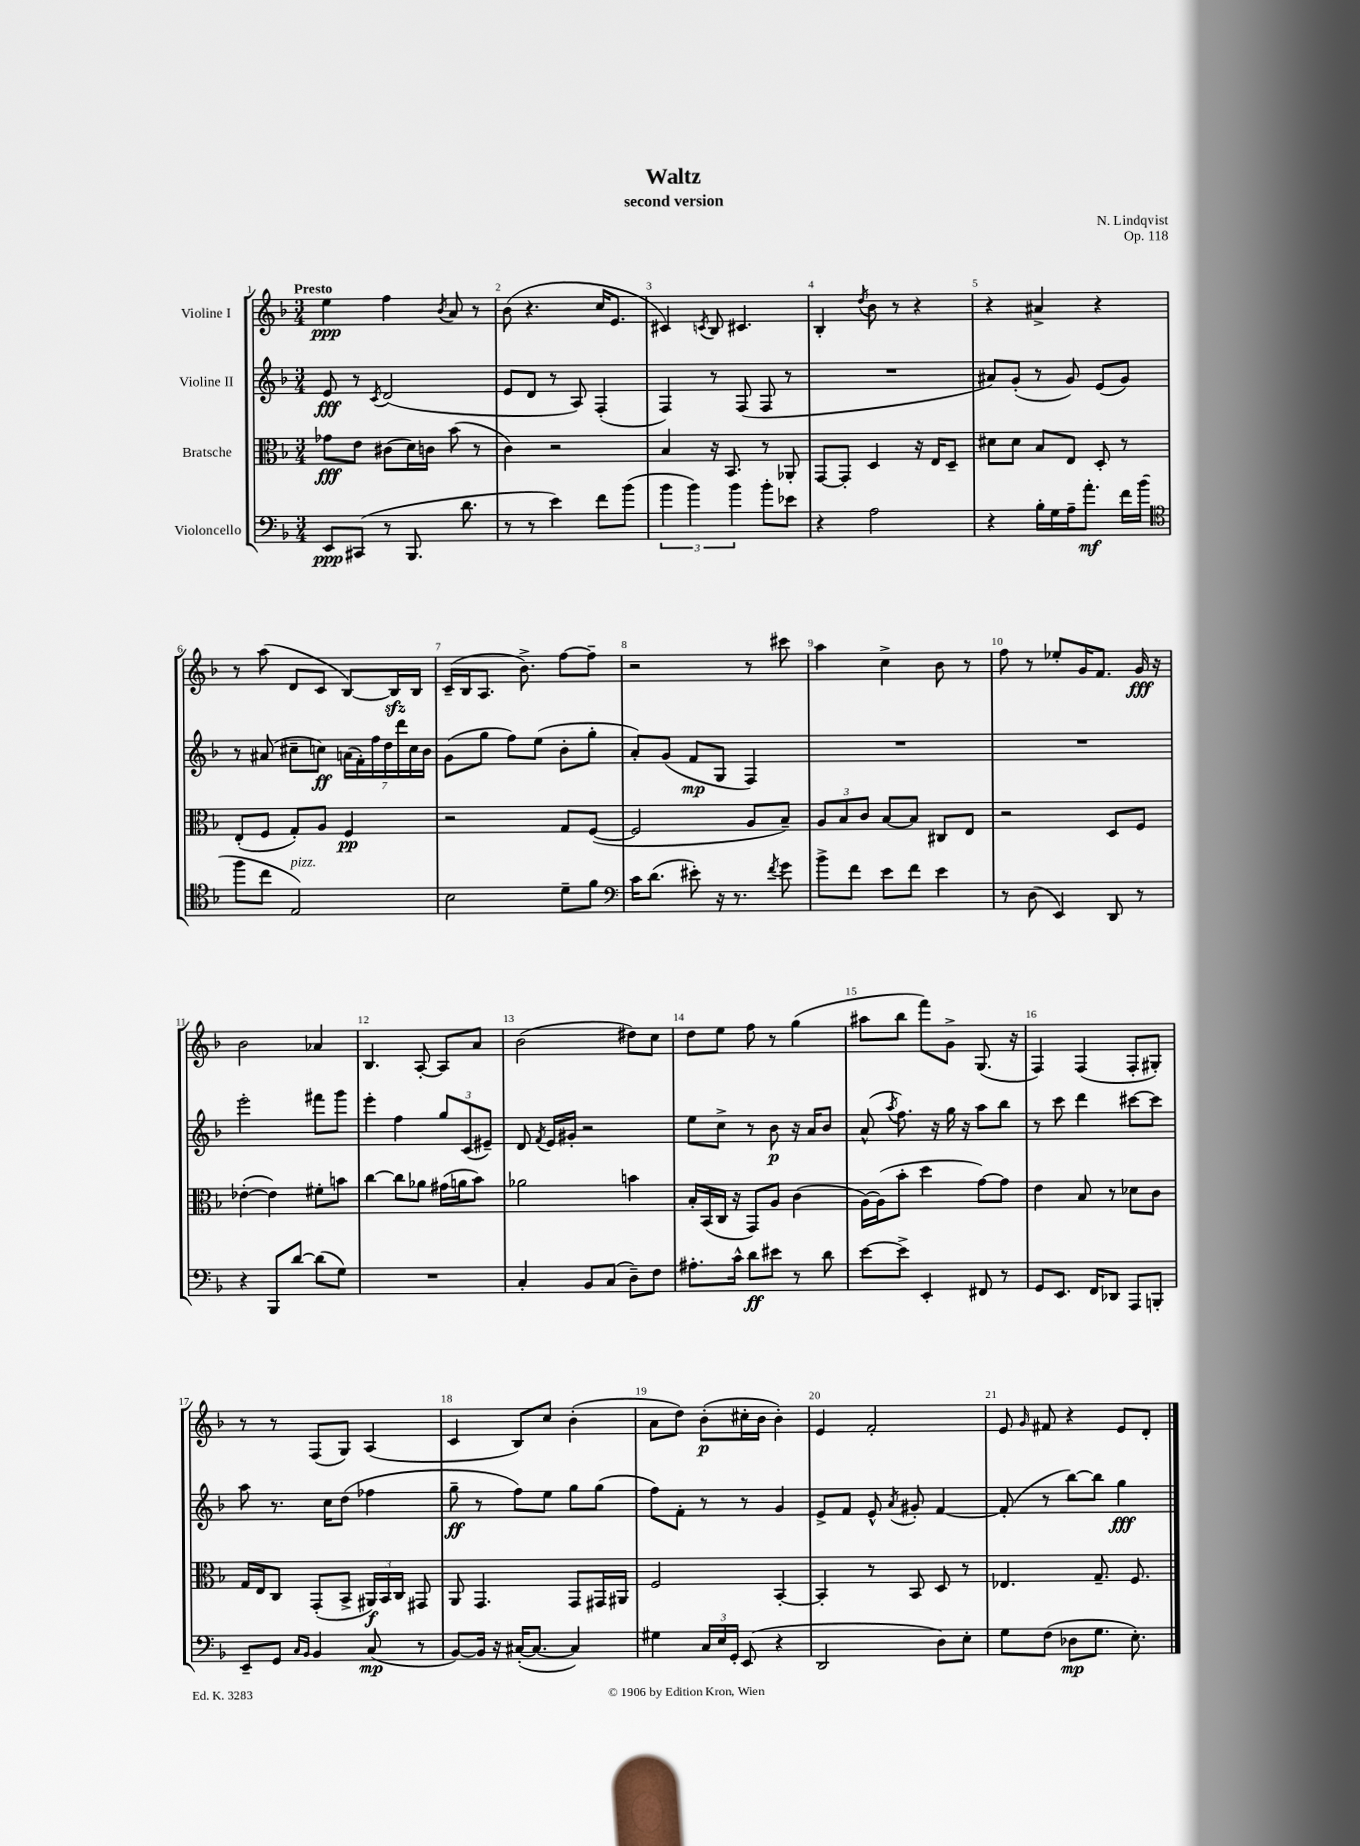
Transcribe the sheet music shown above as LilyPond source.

\header { title = "Waltz" composer = "N. Lindqvist" subtitle = "second version" opus = "Op. 118" }
<<
\new StaffGroup <<
\new Staff = "s0" \with { instrumentName = "Violine I" } {
    \clef treble \key f \major \numericTimeSignature \time 3/4 \tempo "Presto"
    \autoBeamOff e''4\ppp f''4 \acciaccatura { bes'8 } a'8 r8 |
    bes'8( r4. c''16[ e'8.] |
    cis'4) \acciaccatura { c'8 } bes8 cis'4. |
    bes4-. \acciaccatura { d''8 } bes'8 r8 r4 |
    r4 ais'4-> r4 |
    r8 a''8( d'8[ c'8] bes8[~) bes16\sfz bes16] |
    c'16[--( bes16 a8.] bes'8.->) f''8[~ f''8]-- |
    r2 r8 cis'''8 |
    a''4 c''4-> bes'8 r8 |
    f''8 r8 ees''8[-. g'16 f'8.] g'16\fff r16 |
    bes'2 aes'4 |
    bes4. a8~-. a8[ a'8] |
    bes'2( dis''8[) c''8] |
    d''8[ e''8] f''8 r8 g''4( |
    ais''8[ bes''8] f'''8[) g'8]-> g8.( r16 |
    f4) f4( f8[-. gis8]-.) |
    r8 r8 f8[( g8]) a4( |
    c'4 bes8[) c''8] bes'4-.( |
    a'8[ d''8]) bes'8[-.\p( cis''16-. bes'16] bes'4-.) |
    e'4 f'2-. |
    e'8 \grace { g'16 } fis'8 r4 e'8[ d'8]-. \bar "|." |
}
\new Staff = "s1" \with { instrumentName = "Violine II" } {
    \clef treble \key f \major \numericTimeSignature \time 3/4
    \autoBeamOff e'8\fff r8 \acciaccatura { c'8 } d'2( |
    e'8[ d'8] r8 a8) f4-.( |
    f4) r8 f8( f8 r8 |
    R2. |
    ais'8[) g'8]-.( r8 g'8) e'8[( g'8]) |
    r8 ais'8( cis''8[-- c''8]\ff) \tuplet 7/4 { a'16[( f'16-.) f''16 d''16 d'''16 c''16 bes'16] } |
    g'8[( g''8] f''8[) e''8]( bes'8[-. g''8]-. |
    a'8[-.) g'8]( f'8[\mp g8] f4) |
    R2. |
    R2. |
    e'''2-. fis'''8[ g'''8] |
    e'''4-. f''4 \tuplet 3/2 { g''8[ c'8( eis'8]--) } |
    d'8 \acciaccatura { f'8 } e'16[ gis'16]-. r2 |
    e''8[ c''8]-> r8 bes'8\p r16 a'16[ bes'8] |
    a'8-^( \acciaccatura { a''8 } f''8.) r16 g''16 r16 a''8[ bes''8] |
    r8 c'''8 d'''4 cis'''8[~ cis'''8] |
    a''8 r8. c''16[ d''8]( fes''4 |
    g''8--\ff r8 f''8[) e''8] g''8[ g''8]( |
    f''8[) f'8]-. r8 r8 g'4 |
    e'8[-> f'8] e'8-^ \acciaccatura { a'8 } gis'8-. f'4~ |
    f'8-.( r8 bes''8[~) bes''8] g''4\fff \bar "|." |
}
\new Staff = "s2" \with { instrumentName = "Bratsche" } {
    \clef alto \key f \major \numericTimeSignature \time 3/4
    \autoBeamOff ges'8[\fff e'8] cis'8[( d'16) c'16] bes'8( r8 |
    c'4) r2 |
    bes4 r16 bes,8. r8 aes,8-. |
    g,8[~ g,8]-. d4 r16 e16[ d8]-- |
    dis'8[ dis'8] bes8[ e8] d8-. r8 |
    e8[-.( f8] g8[-.) a8] f4\pp |
    r2 g8[ f8]~( |
    f2 a8[ bes8]--) |
    \tuplet 3/2 { a8[ bes8 c'8] } bes8[~ bes8] cis8[ e8] |
    r2 d8[ f8] |
    ees'4~-.( ees'4) fis'8[-. b'8] |
    c''4~ c''8[ aes'8] gis'16[( a'16 bes'8]) |
    aes'2 b'4 |
    bes16[-. bes,16( c16] r16 g,8[) a8] c'4( |
    a16[~) a16( bes'8]-. d''4 g'8[~) g'8] |
    e'4 bes8 r8 des'8[ c'8] |
    g16[ e16 c8] g,8[-.( bes,8]-> \tuplet 3/2 { ais,16[\f) bes,16 c16] } gis,8 |
    a,8 g,4. g,8[ gis,16 ais,16] |
    f2 bes,4~-. |
    bes,4-. r8 bes,8 d8 r8 |
    ees4. g8.-- f8. \bar "|." |
}
\new Staff = "s3" \with { instrumentName = "Violoncello" } {
    \clef bass \key f \major \numericTimeSignature \time 3/4
    \autoBeamOff e,8[\ppp cis,8]( r8 bes,,8. d'8. |
    r8 r8 e'4) f'8[ bes'8]( |
    \tuplet 3/2 { bes'4 bes'4) bes'4 } bes'8[-. ees'8] |
    r4 a2 |
    r4 bes16[-. g16 a16-- a'8.]-.\mf f'16[ bes'16]( |
    \clef tenor f''8[ c''8] e2^\markup { \italic "pizz." }) |
    bes2 d'8[-- f'8] |
    \clef bass c'16[ d'8.]( eis'8-.) r16 r8. \acciaccatura { f'8 } g'8 |
    bes'8[-> f'8] e'8[ f'8] e'4 |
    r8 d8( e,4) d,8 r8 |
    r4 bes,,8[ d'8]~ d'8[( g8]) |
    R2. |
    c4-. bes,8[ c8]( d8[--) f8] |
    ais8.[-. c'16]-^ d'8[\ff eis'8] r8 d'8 |
    e'8[~ e'8]-> e,4-. fis,8 r8 |
    g,8[ e,8.] f,16[ des,8] a,,8[ b,,8]-. |
    e,8[-- g,8] \grace { c16[ bes,16] } bes,4 c8\mp( r8 |
    bes,8[~) bes,16] r16 cis16[~-.( cis8.]~ cis4) |
    gis4 \tuplet 3/2 { c16[ e16 g,16]-. } e,8( r4 |
    d,2 d8[) e8]-. |
    g8[ f8]( des8[\mp g8.] e8.-.) \bar "|." |
}
>>
>>
\layout { \context { \Score \override BarNumber.break-visibility = ##(#f #t #t) barNumberVisibility = #all-bar-numbers-visible } }
